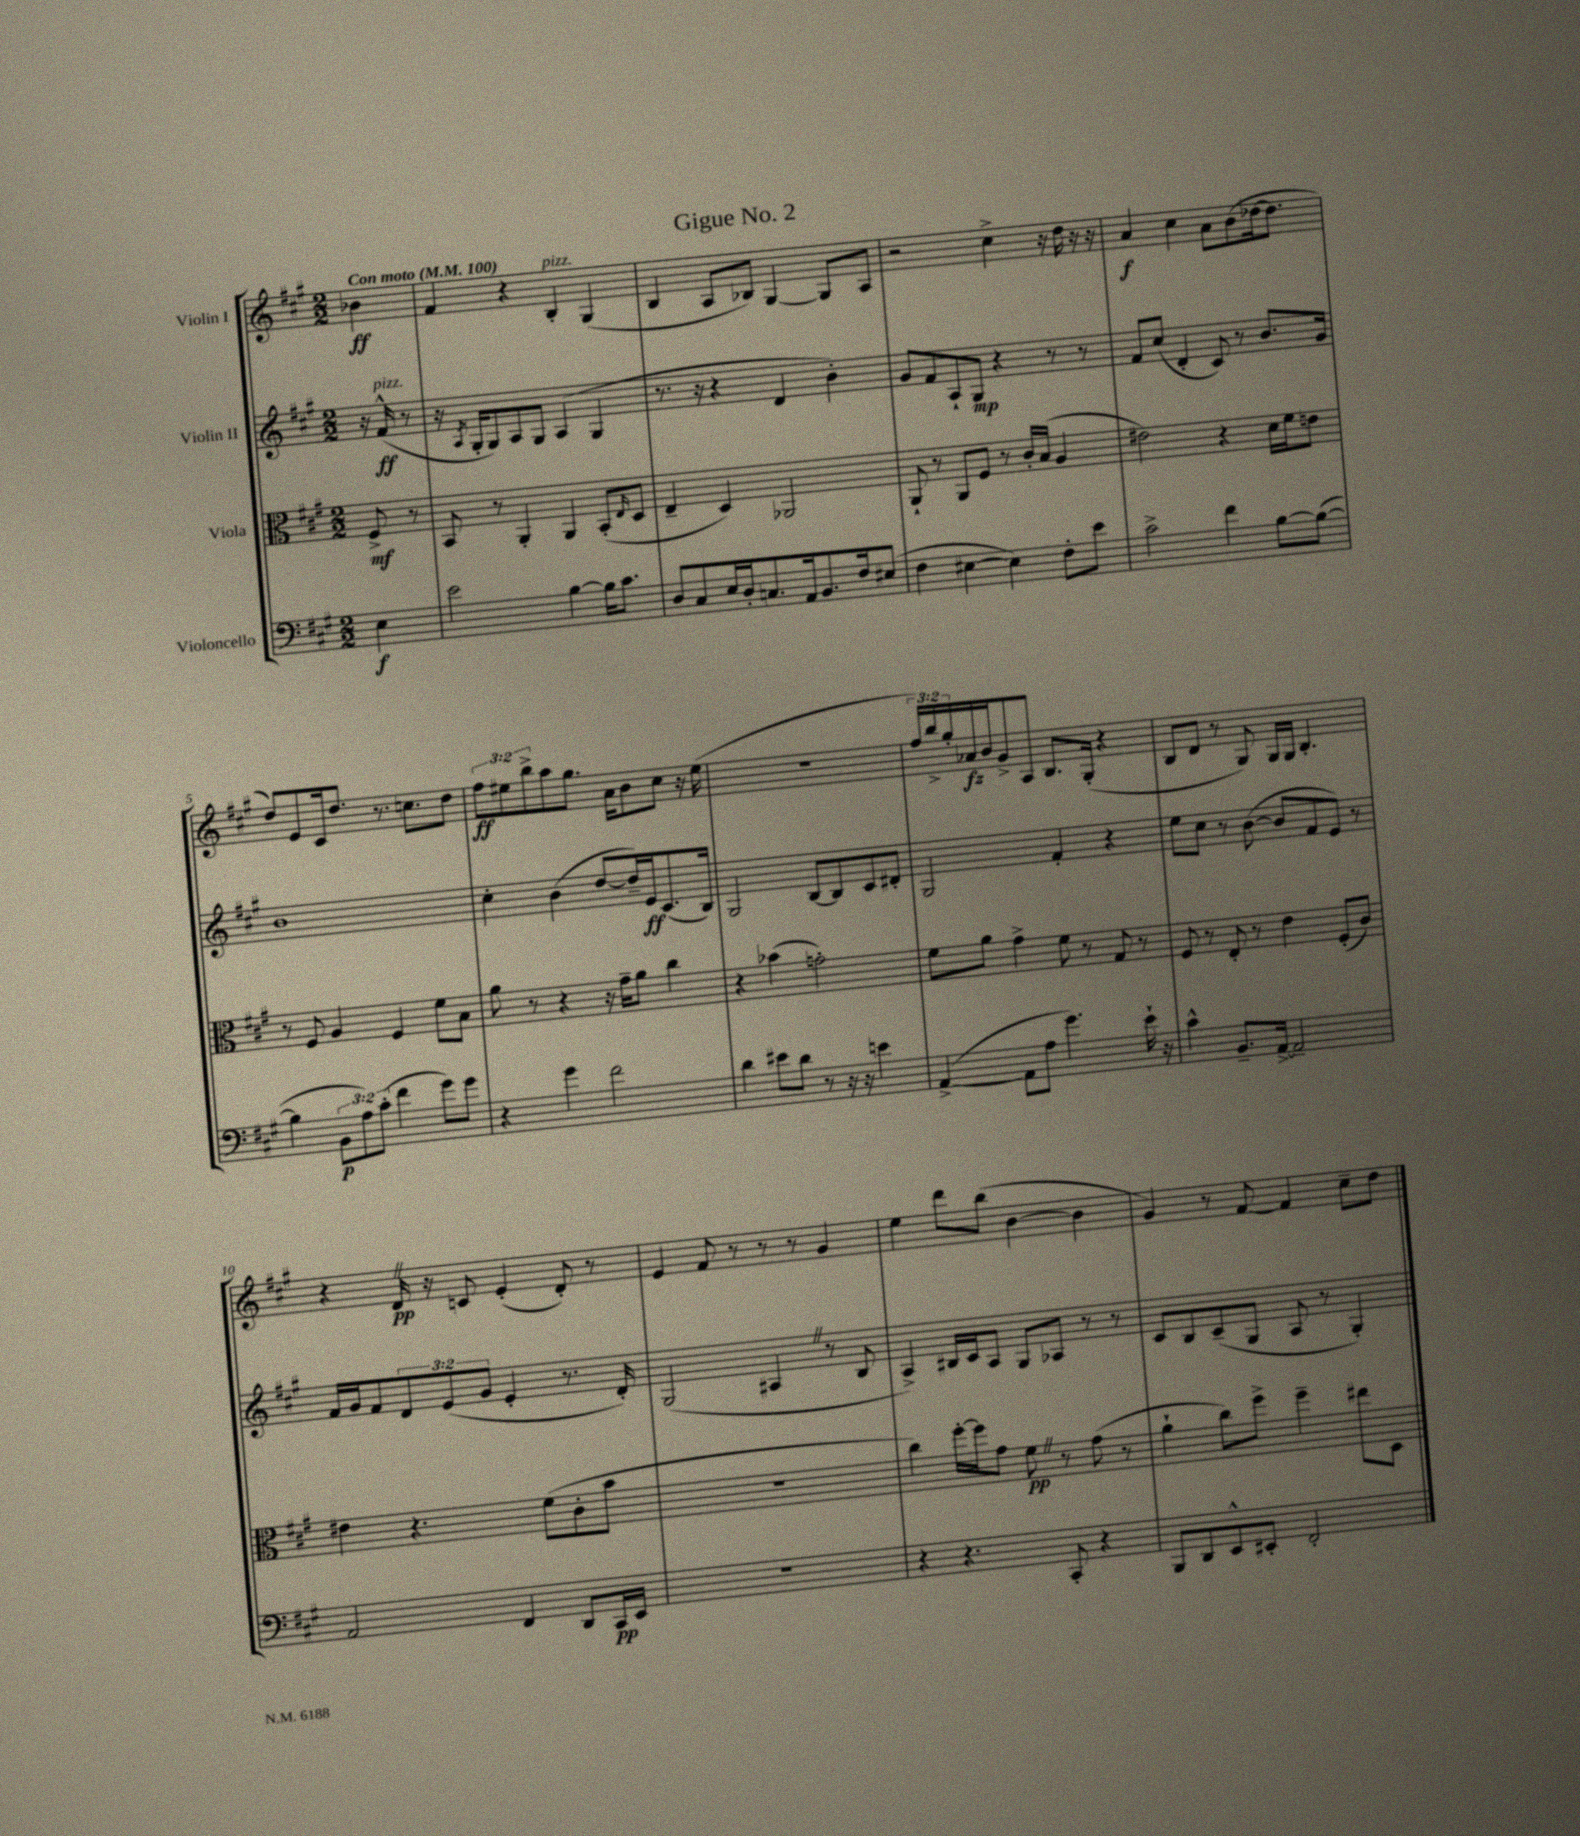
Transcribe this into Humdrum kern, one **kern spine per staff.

**kern	**kern	**kern	**kern
*staff4	*staff3	*staff2	*staff1
*clefF4	*clefC3	*clefG2	*clefG2
*k[f#c#g#]	*k[f#c#g#]	*k[f#c#g#]	*k[f#c#g#]
*M2/2	*M2/2	*M2/2	*M2/2
*MM100	*MM100	*MM100	*MM100
4E	8F#^	16r	4b-
.	.	(16f#^^	.
.	8r	8r	.
=	=	=	=
2e	8BB	16r	4f#
.	.	8qA	.
.	.	16G#'	.
.	8r	8G#)	.
.	4AA'	8A	4r
.	.	8G#	.
[4B	4AA	(4A	4B'
16B]	(8BB'	4G#	(4G#
8.c#	.	.	.
.	16qqE	.	.
.	8D	.	.
=	=	=	=
8D	4E~	8.r	4B
8C#	.	.	.
.	.	16r	.
16E	4D)	4r	8A
16D'	.	.	.
8.C	.	.	8B-)
.	2AA-	4d	[4G#
16AA	.	.	.
8.BB	.	.	.
.	.	4b')	8G#]
16F#	.	.	.
(8E#	.	.	8A
=	=	=	=
4F#	8AA`	8g#	2r
.	8r	8f#	.
[4E#	8AA	8A`	.
.	8F#	8G#	.
4E#])	8r	4r	4cc#^
.	16c#'	.	.
.	(16B	.	.
8F#'	4A	8r	16r
.	.	.	16dd
8e	.	8r	16r
.	.	.	16r
=	=	=	=
2c#^	2e#)	8f#	4a
.	.	(8cc#	.
.	.	4d'	4cc#
4f#	4r	8c#)	8a
.	.	8r	(8b
[8B	16d	8.b	[16dd-
.	16f#	.	8.dd-]
(8B_	8e	.	.
.	.	16g#	.
=	=	=	=
4B]	8r	1b	8dd)
.	8F#	.	8e
12BB	4A	.	16c#
.	.	.	8.dd
12A)	.	.	.
(12c#'	.	.	.
4f#	4F#	.	8.r
.	.	.	8.cc
8g#)	8f#	.	.
8g#	8B	.	8dd
=	=	=	=
4r	8a	4cc#'	12ff#
.	.	.	12ee#
.	8r	.	.
.	.	.	12bb^
4g#	4r	(4b	8aa
.	.	.	8.gg#
2f#	16r	[8dd	.
.	16g#~	.	16a
.	8a	16dd~])	8b
.	.	16e	.
.	4cc#	(8.c#	8cc#
.	.	.	16r
.	.	16B)	(16ee#
=	=	=	=
4d	4r	2G#	1r
8e#	(4b-	.	.
8d	.	.	.
8r	2g')	[8B	.
16r	.	8B]	.
16r	.	.	.
4e	.	8c#	.
.	.	8d#'	.
=	=	=	=
([4AA^	8f#	2G#	24ff#)
.	.	.	24bb^
.	.	.	24gg#'
.	8a	.	16a-
.	.	.	16b
8AA]	4g#^	.	8g#^
8A	.	.	8A
4.g#)	8f#	4f#'	8.B
.	8r	.	.
.	.	.	(16G#'
.	8G#	4r	4r
16e`	8r	.	.
16r	.	.	.
=	=	=	=
4c#^^	8F#	8ee	8B
.	8r	8cc#	8d
8.BB~	8E'	8r	8r
.	8r	([8b	8G#)
[16AA^	.	.	.
2AA~]	4e	8b]	16G#
.	.	.	16G#
.	.	8f#	4.B'
.	(8F#'	8e)	.
.	8c#)	8r	.
=	=	=	=
2AA	4e#	16f#	4r
.	.	16g#	.
.	.	8f#	.
.	4.r	12d	16d
.	.	.	16r
.	.	(12e	.
.	.	.	8c
.	.	12g#	.
4FF#	.	4e'	(4e'
.	(8f#	.	.
8DD	8c#'	8.r	8d')
16CC#	8b	.	8r
16EE	.	16d')	.
=	=	=	=
1r	1r	(2G#	4e
.	.	.	8f#
.	.	.	8r
.	.	4A#	8r
.	.	.	8r
.	.	8r	4g#
.	.	8B	.
=	=	=	=
4r	4cc#)	4A^)	4ee
4.r	[16ff#'	16B#	8ddd
.	16ff#]	16c#	.
.	8g#	8A	(8bb
.	8f#	8G#	[4b
8CC#'	8r	8A-	.
4r	(8g#	8r	4b]
.	8r	8r	.
=	=	=	=
8BBB	4a`	8c#	4g#)
8DD	.	8B	.
8EE^^	8cc#)	(8c#~	8r
8EE#'	8ff#^	8G#	[8f#
2FF#'	4ff#~	8A	4f#]
.	.	8r	.
.	8ee#	4G#')	8cc#~
.	8D	.	8dd
==	==	==	==
*-	*-	*-	*-
